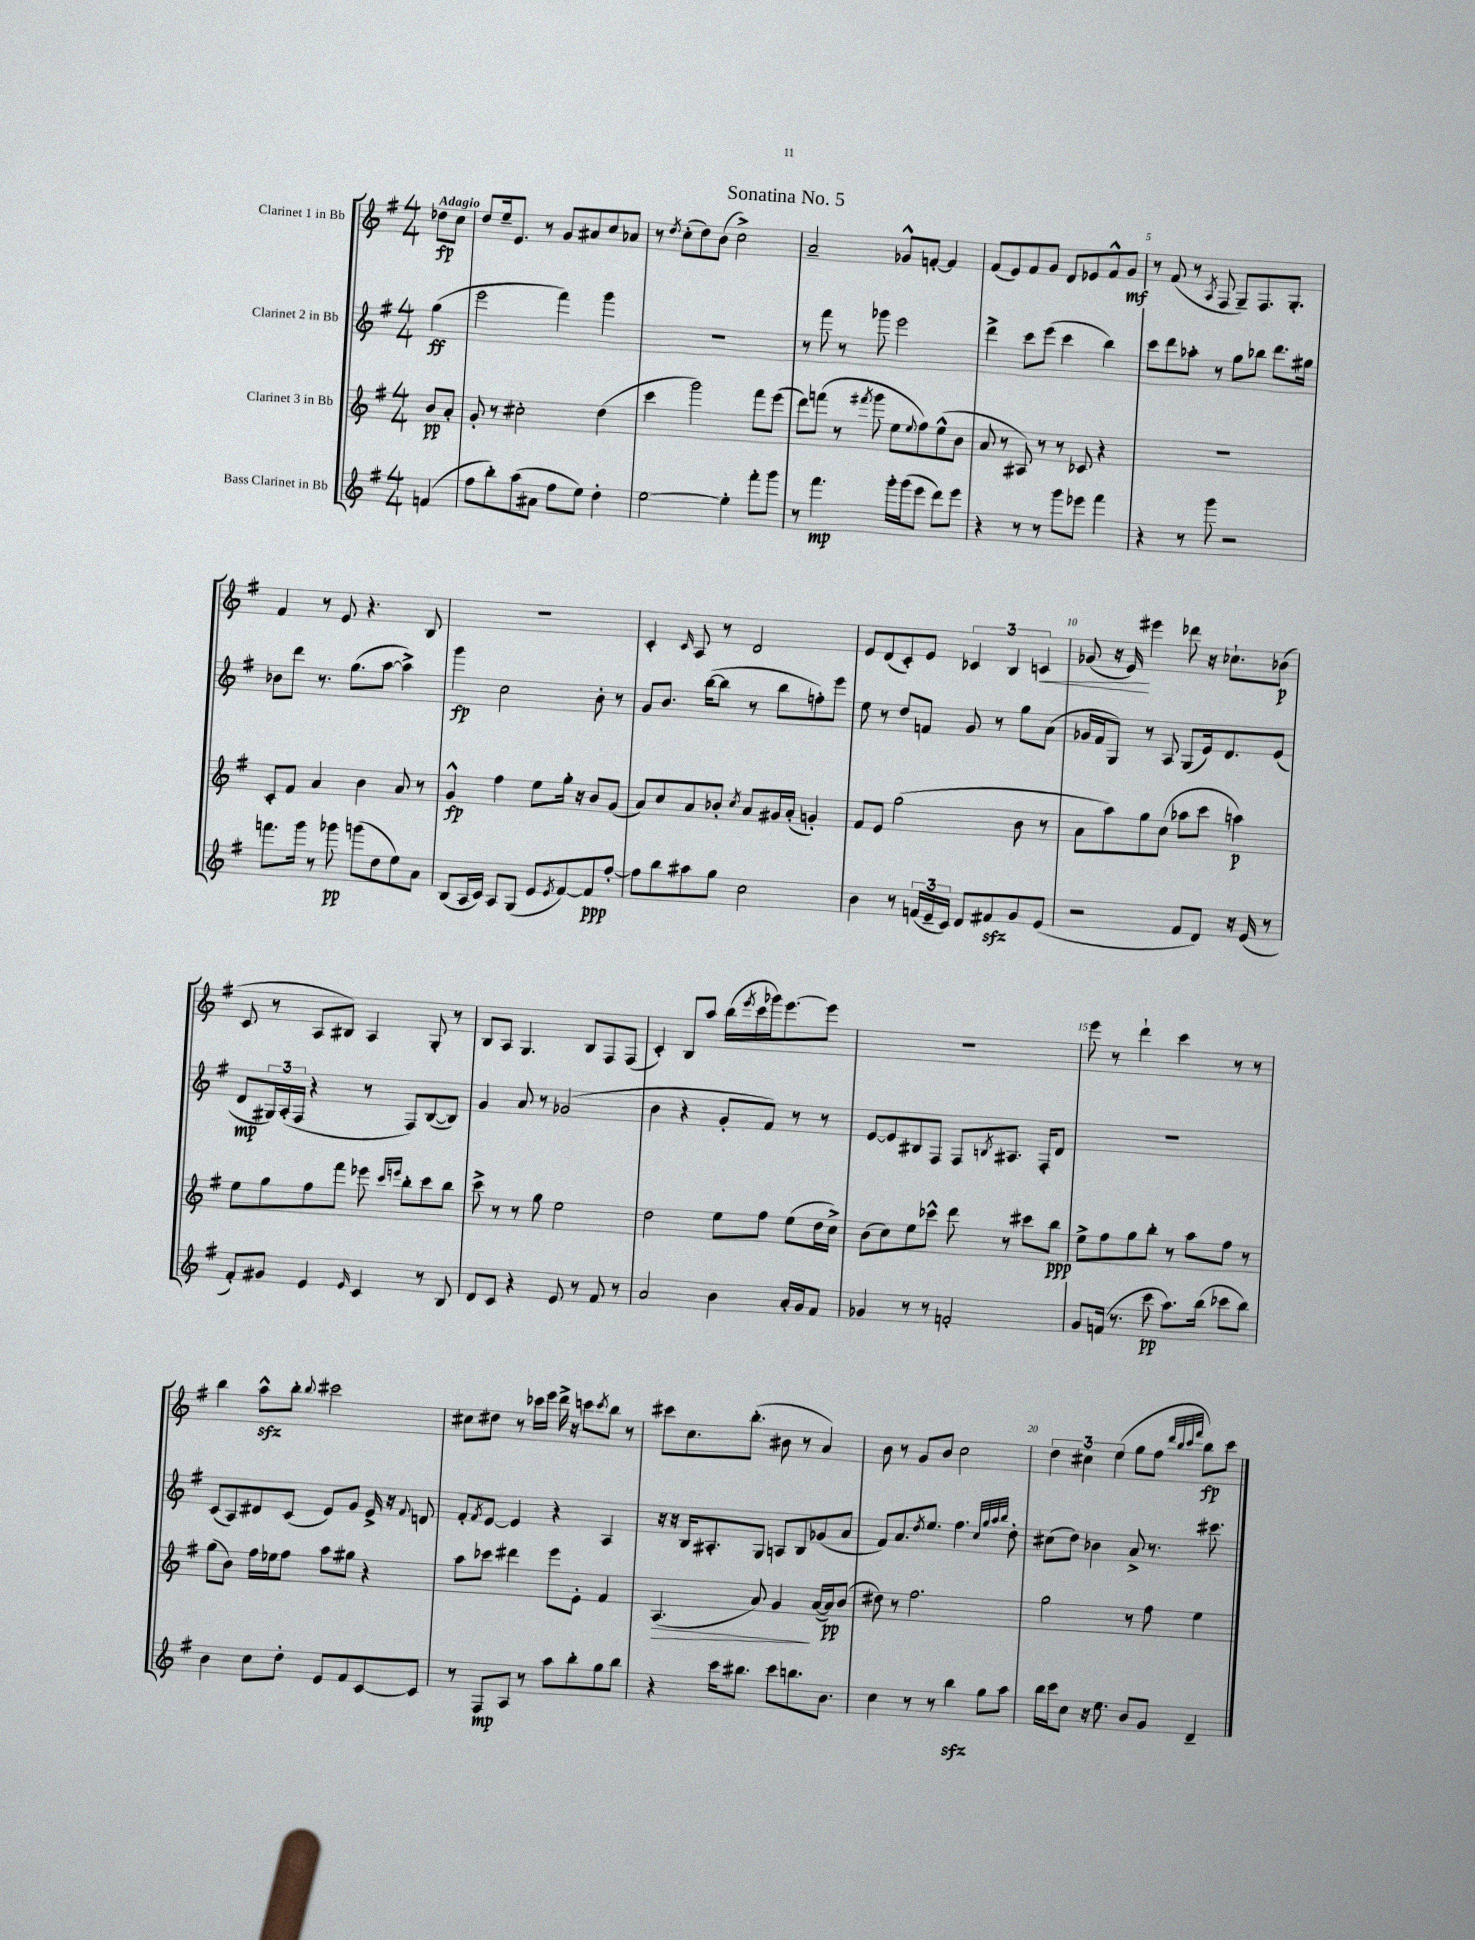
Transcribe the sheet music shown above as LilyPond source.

\header { title = "Sonatina No. 5" }
<<
\new StaffGroup <<
\new Staff = "s0" \with { instrumentName = "Clarinet 1 in Bb" } {
    \clef treble \key g \major \numericTimeSignature \time 4/4 \partial 4 \tempo "Adagio"
    des''8\fp c''8 |
    d''8 e''16-- e'8. r8 g'8 ais'8 c''8 aes'8 |
    r8 \acciaccatura { d''8 } c''8-.( d''8) b'8( c''2->) |
    a'2-- ges'8-^ f'8~-. f'4 |
    fis'8( e'8) fis'8 g'8 d'8 ees'8 fis'8-^ g'8\mf |
    r8 fis'8( r8 \acciaccatura { a8 } fis8 g8--) fis8. g8.-. |
    fis'4 r8 e'8 r4. b8 |
    R1 |
    c'4-. \grace { c'16 } a8 r8 d'2 |
    e'8 d'8( c'8-.) e'8 \tuplet 3/2 { ces'4 b4 c'4\< } |
    ges'8( r16 e'16\!) eis'''4 des'''8 r16 ces''8.-! bes'8\p( |
    c'8 r8 a8 bis8) a4 g8-. r8 |
    b8 a8 g4. b8 fis8 fis8( |
    c'4-.) b8 a''8 b''16( \acciaccatura { e'''8 } c'''16 ges'''16) e'''8.~ e'''8 |
    R1 |
    e'''8 r8 d'''4-! c'''4 r8 r8 |
    b''4 a''8-^\sfz b''8-. \appoggiatura { b''8 } cis'''2 |
    cis''8 dis''8 r8 ces'''16 e'''16 d'''16-> r16 c'''8 \acciaccatura { c'''8 } b''8 r8 |
    cis'''8 c''8. b''8.-.( bis'8 r8 a'4) |
    b'8 r8 g'8 b'8 c''2 |
    \tuplet 3/2 { d''4 cis''4 e''4( } g''8 fis''8 \grace { d'''32 b''32 c'''32 fis'''32 } b''8\fp) c'''8 \bar "|." |
}
\new Staff = "s1" \with { instrumentName = "Clarinet 2 in Bb" } {
    \clef treble \key g \major \numericTimeSignature \time 4/4 \partial 4
    g''4\ff( |
    e'''2 fis'''4) g'''4 |
    R1 |
    r8 fis'''8 r8 ges'''8 e'''2 |
    d'''4-> c'''8 e'''8( c'''4 b''4) |
    c'''8 d'''8 aes''8-. r8 g''8 bes''8 d'''8. gis''16 |
    bes'8 d'''8 r8. g''8.( a''8~ a''4->) |
    g'''4\fp c''2 b'8-. r8 |
    g'8 b'8. b''16~( b''8 r8 b''8 f''8-.) e'''8 |
    e''8 r8 d''8 f'8 g'8 r8 g''8 a'8( |
    ges'16 fis'16 g8) r8 a8 g8( e'16) d'8. e'8( |
    d'8\mp \tuplet 3/2 { gis16) a16-.( fis16 } r4 r8 fis8) b8~( b8) |
    g'4 a'8 r8 ges'2( |
    b'4 r4 g'8-. fis'8) r8 r8 |
    e'8~ e'8 bis8 fis8 fis8 \acciaccatura { b8 } ais8. fis16-. d'8 |
    R1 |
    c'8( a8) dis'8 c'8( e'8) g'8 e'16-> r16 \appoggiatura { fis'8 } d'8 |
    fis'8-. \acciaccatura { fis'8 } e'8~ e'4 r4 a4 |
    r16 r16 b16 ais8.-. g8 a8 b8 ges'8( a'8 |
    fis'8) a'8. \acciaccatura { d''8 } e''8. fis''4. \grace { c''32 g''32 a''32 b''32 } d''8-. |
    cis''8( d''8) bes'4 a'8-> r8. cis'''8. \bar "|." |
}
\new Staff = "s2" \with { instrumentName = "Clarinet 3 in Bb" } {
    \clef treble \key g \major \numericTimeSignature \time 4/4 \partial 4
    b'8\pp a'8-. |
    g'8-. r8 cis''2-. d''4( |
    c'''4 g'''2) fis'''8 e'''8( |
    d'''8) f'''8( r8 \acciaccatura { fis'''8 } g'''8 e''8 \appoggiatura { e''8 } fis''8) e''8-^( b'8 |
    a'8 r8 ais8) r8 r8 ces'8 r4 |
    R1 |
    c'8-. fis'8 a'4 b'4 a'8 r8 |
    g'4-^\fp fis''4 e''8 g''16-. r16 b'8 g'8( |
    a'8) c''8 a'8 bes'8-. \acciaccatura { c''8 } a'8 gis'16 a'16-.( g'4-.) |
    fis'8 e'8 g''2( b'8 r8 |
    a'8 a''8) g''8 c''8( aes''8 c'''8 a''4\p) |
    e''8 g''8 fis''8 fis'''8 ees'''8 \grace { c'''16 e'''16 } b''8-. c'''8 b''8 |
    c'''8-> r8 r8 g''8 e''2 |
    d''2 e''8 fis''8 e''8( d''16 c''16->) |
    b'8( c''8) e''8 ces'''8-^ d'''8 r8 cis'''8 b''8\ppp |
    e''8-> fis''8 g''8 b''8-. r8 a''8 fis''8 r8 |
    g''8( b'8) fis''16 ees''16 fis''8 a''8 gis''8 r4 |
    a''8 ces'''8 dis'''4 e'''8 e'8-. fis'4 |
    a4.\>( a'8) g'4\! a'16~( a'16\pp) b'8( |
    dis''8) r8 fis''2. |
    g''2 r8 fis''8 e''4 \bar "|." |
}
\new Staff = "s3" \with { instrumentName = "Bass Clarinet in Bb" } {
    \clef treble \key g \major \numericTimeSignature \time 4/4 \partial 4
    f'4( |
    fis''8 b''8-.) a''8( ais'8 fis''8 e''8) d''4-. |
    e''2~ e''4-. fis'''8-. g'''8 |
    r8 fis'''4.\mp g'''16-. g'''16( e'''8 d'''8) e'''8 |
    r4 r8 r8 g'''8 ees'''8 fis'''4 |
    r4 r8 g'''8 r2 |
    f'''8. g'''16 r8 ges'''8\pp g'''8( d''8 e''8) a'8 |
    b8( a16 c'16) a8 g8( e'8 \acciaccatura { e'8 } fis'8~) fis'8\ppp fis''8~-. |
    fis''8 b''8 ais''8 g''8 c''2 |
    b'4 r8 \tuplet 3/2 { f'16( e'16-- c'16) } d'8 fis'8\sfz g'8 e'8( |
    r2 fis'8 d'8) r16 e'16( r8 |
    fis'8-.) gis'8 e'4 \grace { e'16 } c'4 r8 b8 |
    d'8 c'8 r4 e'8 r8 fis'8 r8 |
    a'2 b'4 a'16-. g'16 fis'8 |
    ges'4 r8 r8 f'2-. |
    g'8 f'16( r8. c'''8\pp a''8.) b''16( ces'''8 b''8) |
    b'4 c''8 d''8-. e'8 fis'8 c'8~ c'8 |
    r8 fis8\mp a8 r8 a''8 b''8-. g''8 b''8 |
    r4 c'''16 bis''8. c'''8 b''8. b'8. |
    c''4 r8 r8 b''4\sfz g''8 a''8 |
    b''16 c'''16 c''8 r16 e''8. b'8 g'8 d'4-- \bar "|." |
}
>>
>>
\layout { \context { \Score \override BarNumber.break-visibility = ##(#f #t #t) barNumberVisibility = #(every-nth-bar-number-visible 5) } }
